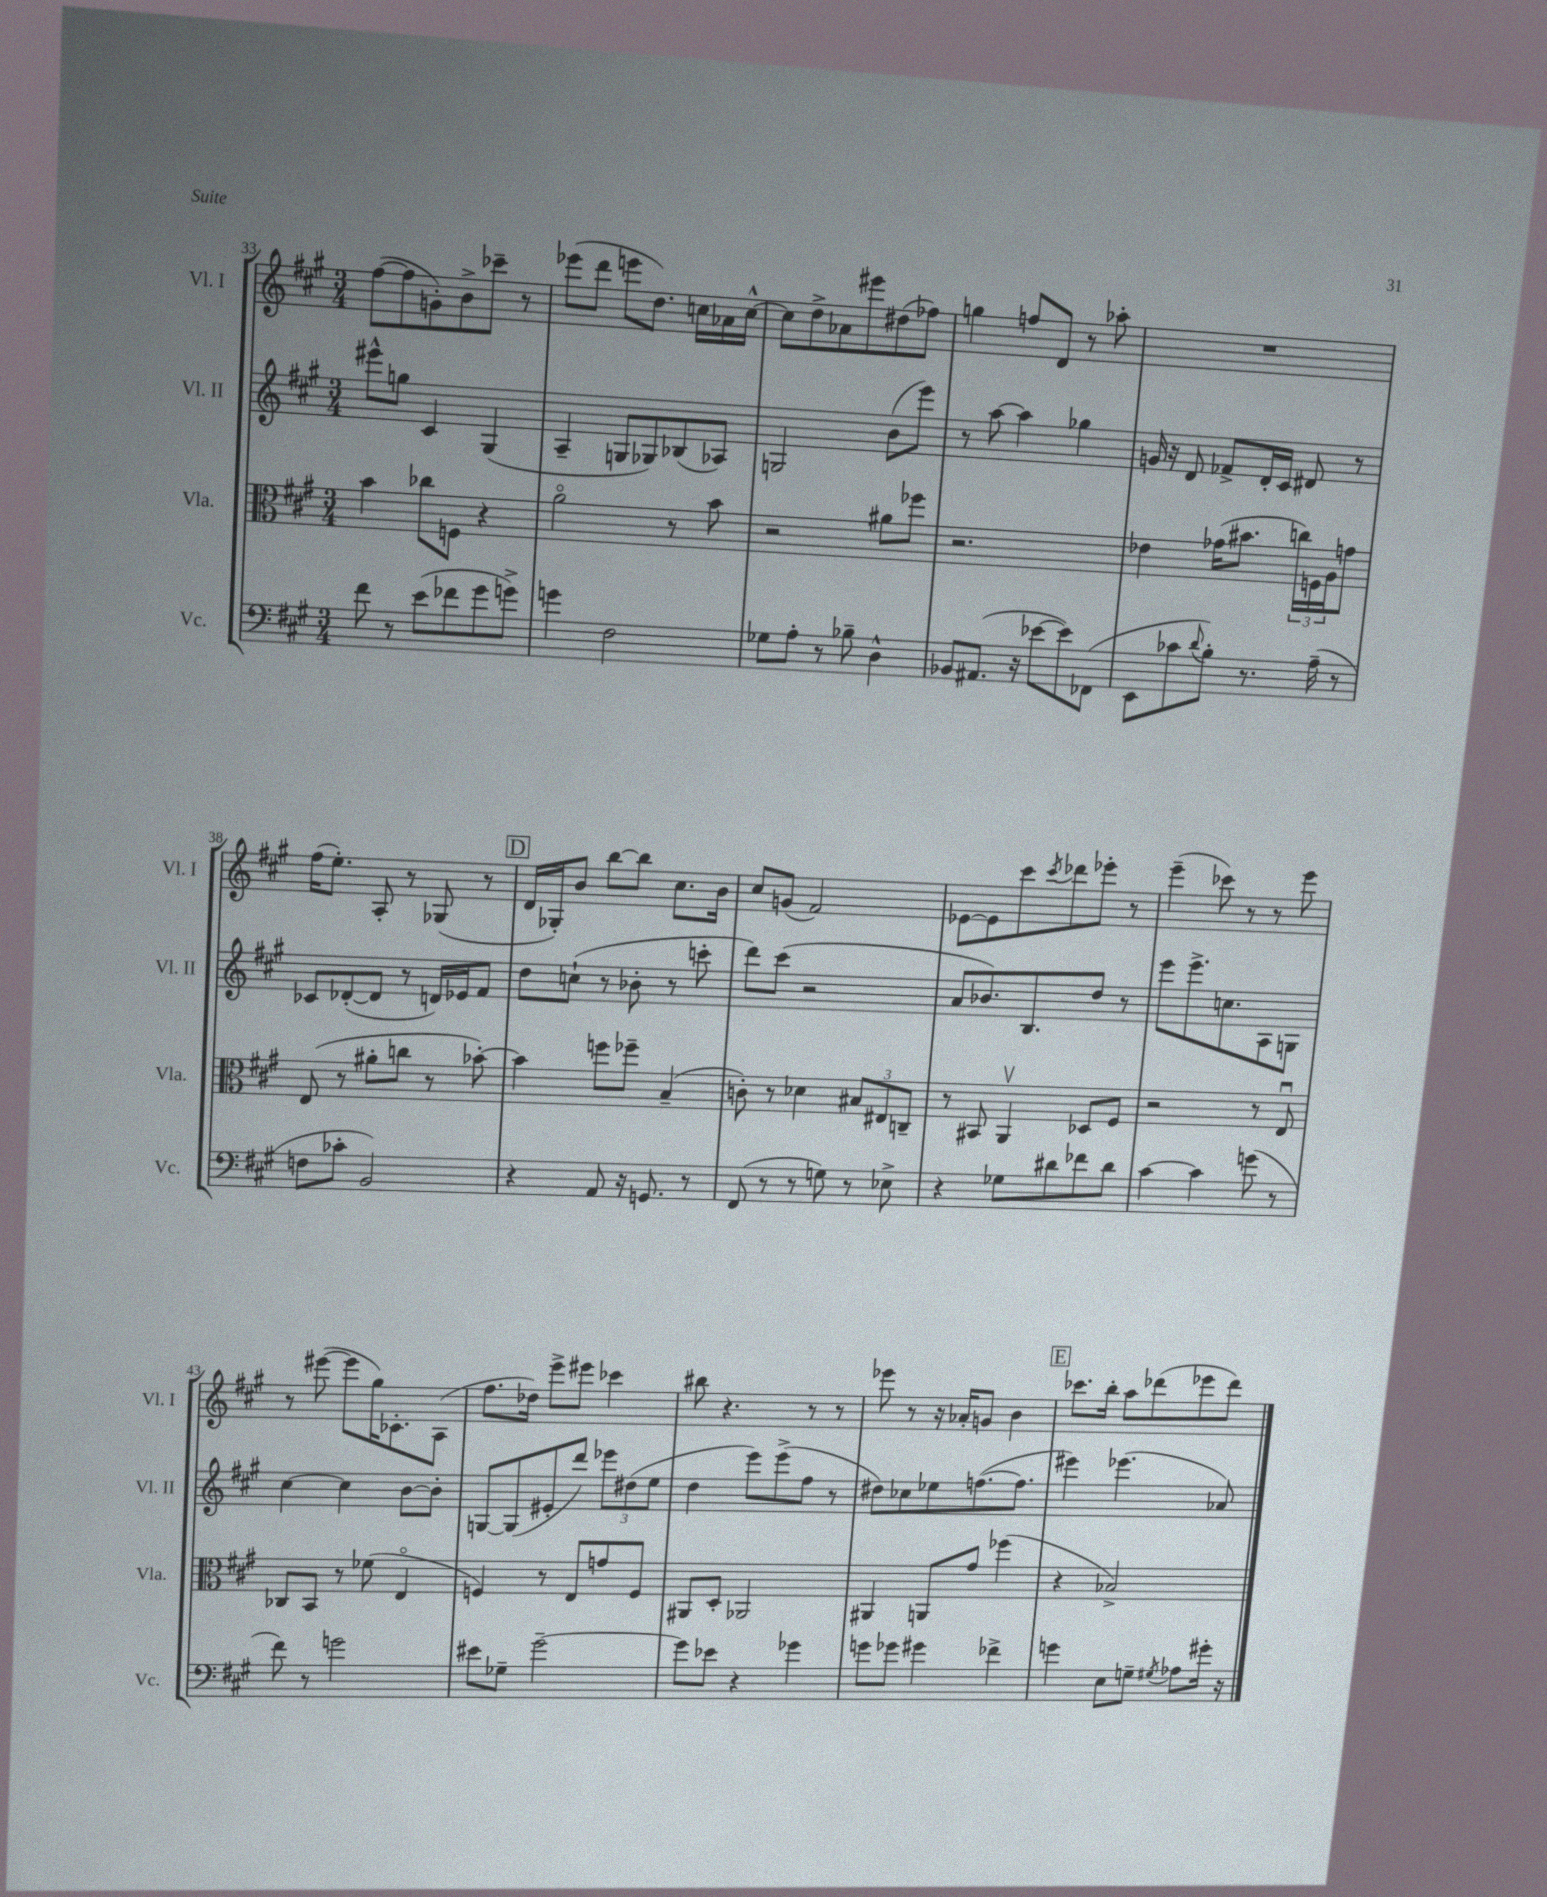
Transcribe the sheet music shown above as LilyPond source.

<<
\new StaffGroup <<
\new Staff = "s0" \with { instrumentName = "Vl. I" shortInstrumentName = "Vl. I" } {
    \clef treble \key a \major \numericTimeSignature \time 3/4
    fis''8~( fis''8 g'8-.) b'8-> ces'''8-- r8 |
    ees'''8( d'''8 e'''8 d''8.) c''16 aes'16 c''16~-^ |
    c''8 d''8-> aes'8 eis'''8 dis''8( fes''8) |
    g''4 f''8 d'8 r8 aes''8-. |
    R2. |
    fis''16( e''8.-.) a8-. r8 ges8( r8 |
    \mark \markup { \box "D" } d'16 ges16-.) b'8 b''8~ b''8 cis''8. b'16 |
    cis''8 g'8( fis'2) |
    ees'8~ ees'8 cis'''8 \acciaccatura { cis'''8 } des'''8 ees'''8-. r8 |
    e'''4--( ces'''8) r8 r8 e'''8 |
    r8 eis'''8~( eis'''8 gis''16) ces'8.-. a8( |
    fis''8. des''16) e'''8-> eis'''8 ces'''4 |
    bis''8 r4. r8 r8 |
    ees'''8 r8 r16 aes'16-. g'8 b'4 |
    \mark \markup { \box "E" } ces'''8. b''16-. a''8 des'''8( ees'''8 des'''8) \bar "|." |
}
\new Staff = "s1" \with { instrumentName = "Vl. II" shortInstrumentName = "Vl. II" } {
    \clef treble \key a \major \numericTimeSignature \time 3/4
    eis'''8-^ g''8 cis'4 gis4( |
    a4-- g8 ges8) bes8( aes8) |
    g2 b'8( e'''8) |
    r8 a''8~ a''4 ges''4 |
    g'16 r16 d'8 fes'8-> d'16-. cis'16 dis'8 r8 |
    ces'8 des'8~-.( des'8 r8 d'16) ees'16 fis'8 |
    \mark \markup { \box "D" } d''8 c''8-!( r8 bes'8-. r8 c'''8-. |
    d'''8) cis'''8( r2 |
    a'8 bes'8.) b8. d''8 r8 |
    e'''8 e'''8.-> c''8. a8 g8 |
    cis''4~ cis''4 b'8~ b'8-. |
    g8~ g8( eis'8-. d'''8) \tuplet 3/2 { ees'''8 dis''8( e''8 } |
    d''4 e'''8) e'''8->( fis''8 r8 |
    dis''8) ces''8 ees''8 f''8.~( f''8. |
    \mark \markup { \box "E" } eis'''4) ees'''4.( aes'8) \bar "|." |
}
\new Staff = "s2" \with { instrumentName = "Vla." shortInstrumentName = "Vla." } {
    \clef alto \key a \major \numericTimeSignature \time 3/4
    b'4 ces''8 f8 r4 |
    a'2\flageolet r8 b'8 |
    r2 ais'8 fes''8 |
    r2. |
    ees'4 ges'16( bis'8. \tuplet 3/2 { c''16) f16 a16 } g'8 |
    e8( r8 ais'8-. c''8 r8 bes'8~-.) |
    \mark \markup { \box "D" } bes'4 f''8 fes''8-- b4--( |
    c'8-.) r8 des'4 \tuplet 3/2 { bis8 eis8 c8-- } |
    r8 bis,8 a,4\upbow des8 fis8 |
    r2 r8 e8\downbow |
    ces8 b,8 r8 fes'8( e4\flageolet |
    f4) r8 e8 g'8 f8 |
    ais,8 d8-. aes,2 |
    ais,4 a,8 gis'8 fes''4( |
    \mark \markup { \box "E" } r4 bes2->) \bar "|." |
}
\new Staff = "s3" \with { instrumentName = "Vc." shortInstrumentName = "Vc." } {
    \clef bass \key a \major \numericTimeSignature \time 3/4
    fis'8 r8 e'8( fes'8 gis'8 g'8->) |
    g'4 fis2 |
    ges8 a8-. r8 bes8-- d4-^ |
    bes,8 ais,8.( r16 ees'8~ ees'8) fes,8( |
    e,8 ces'8 \appoggiatura { d'8 } b8-.) r8. a16--( r8 |
    f8 ces'8-. b,2) |
    \mark \markup { \box "D" } r4 a,8 r16 g,8. r8 |
    fis,8( r8 r8 g8) r8 ees8-> |
    r4 ges8 dis'8 fes'8 dis'8 |
    cis'4~ cis'4 g'8( r8 |
    fis'8) r8 g'2 |
    eis'8 ges8-- gis'2~-- |
    gis'8 ees'8 r4 ges'4 |
    g'8 ges'8 gis'4 fes'4-> |
    \mark \markup { \box "E" } g'4 e8 g8-- \acciaccatura { gis8 } aes8 gis'16-. r16 \bar "|." |
}
>>
>>
\layout { \context { \Score currentBarNumber = #33 } }
